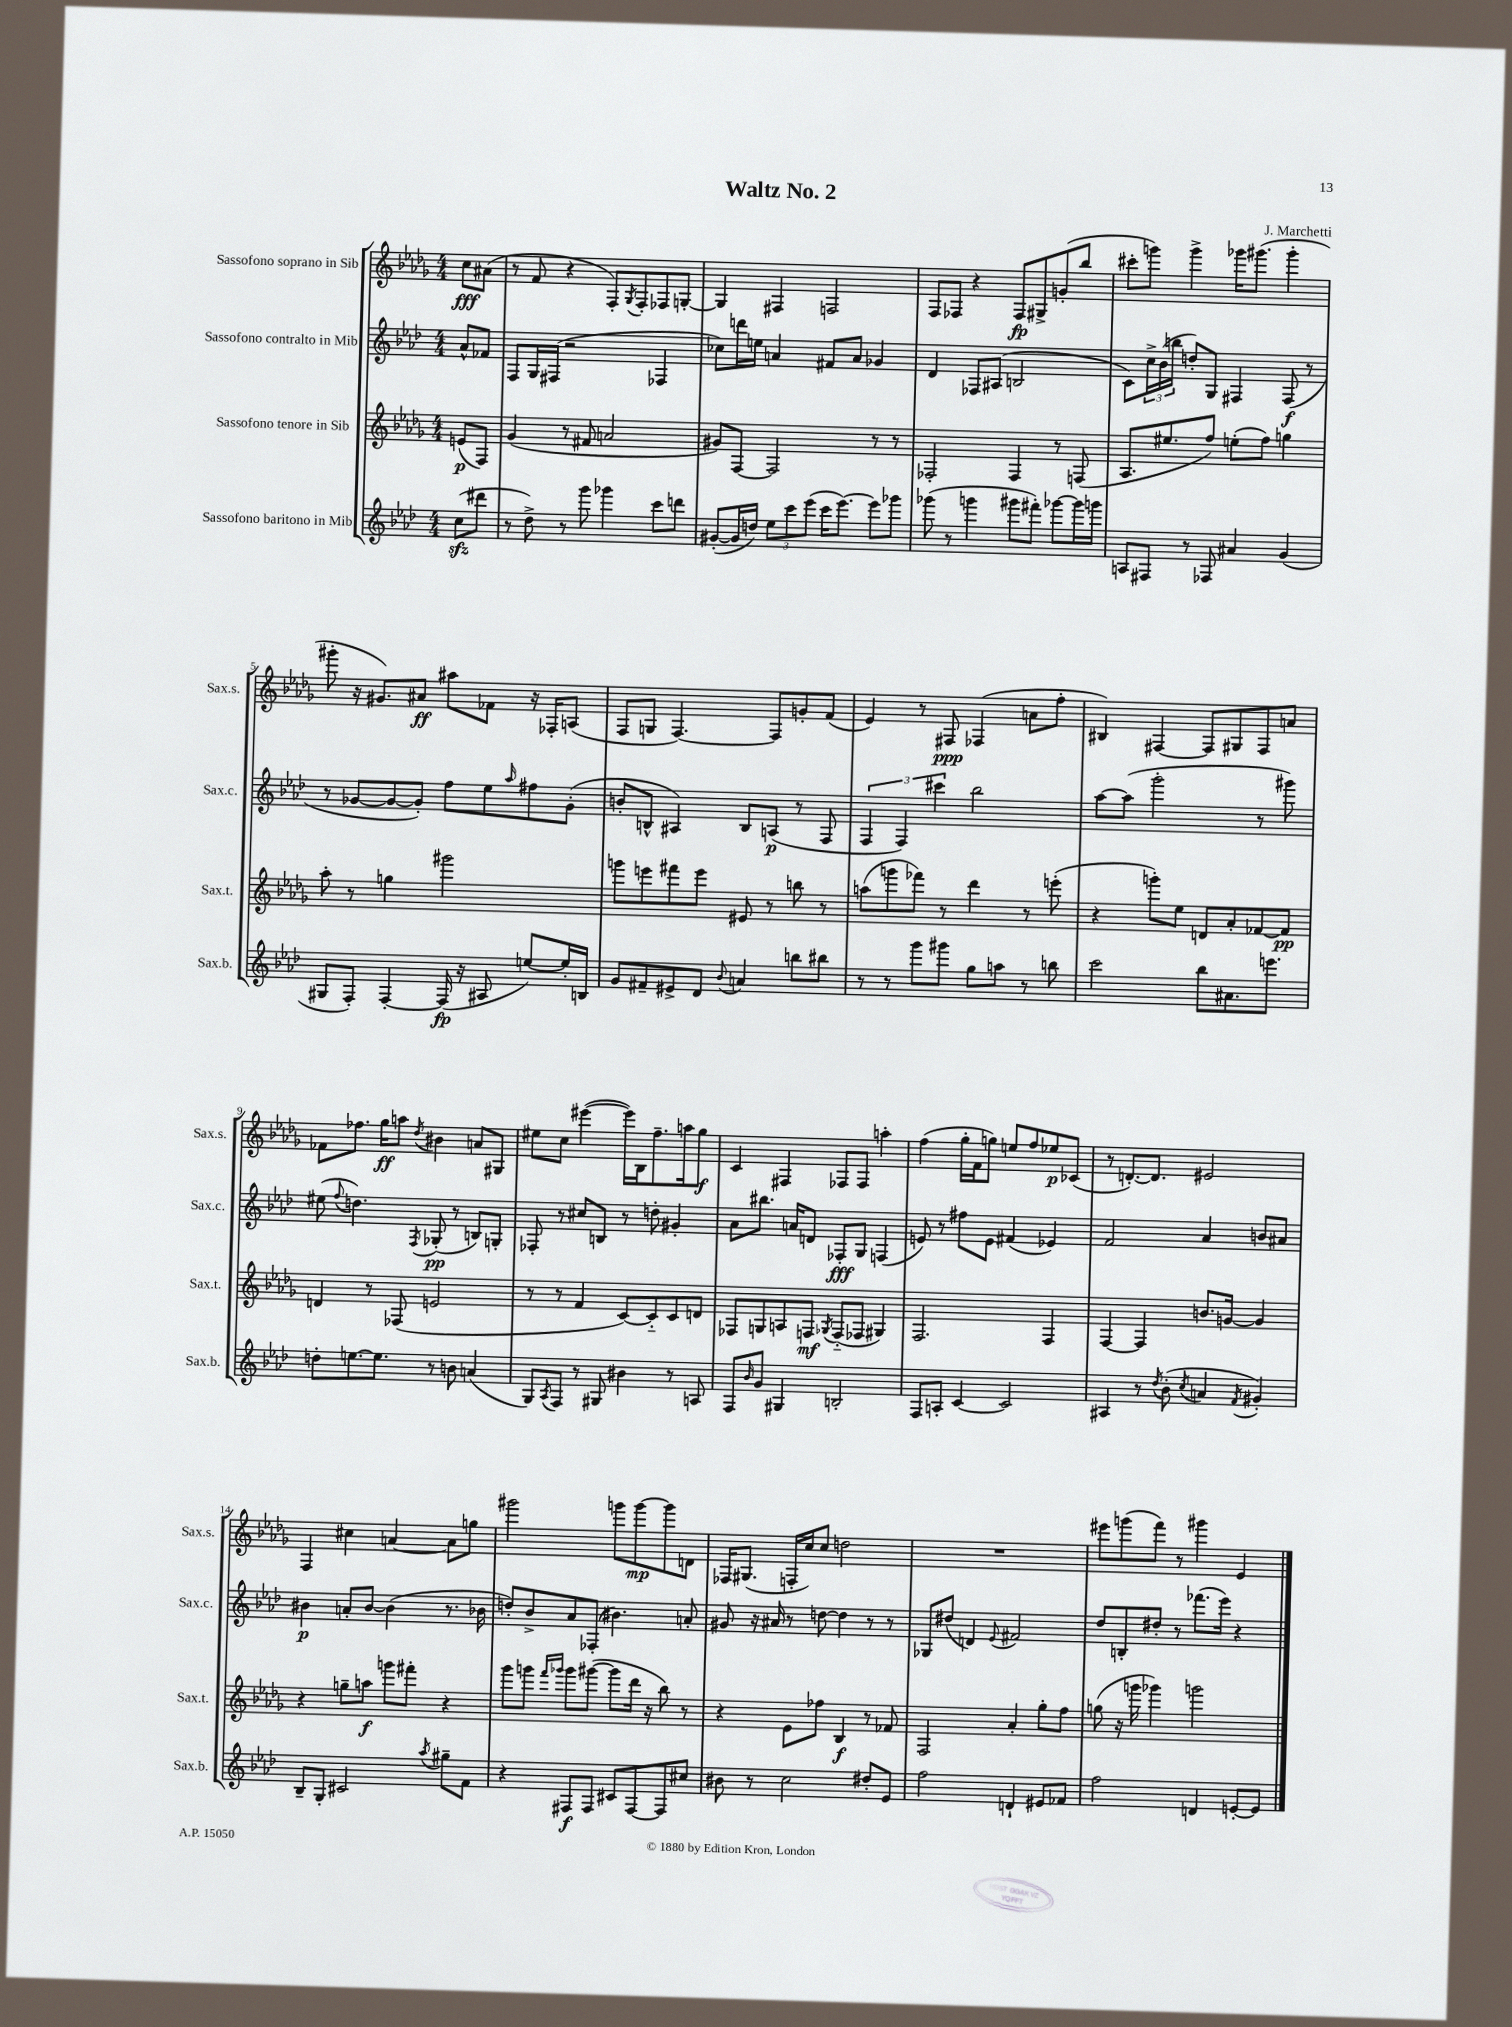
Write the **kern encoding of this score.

**kern	**kern	**kern	**kern
*staff4	*staff3	*staff2	*staff1
*clefG2	*clefG2	*clefG2	*clefG2
*k[b-e-a-d-]	*k[b-e-a-d-g-]	*k[b-e-a-d-]	*k[b-e-a-d-g-]
*M4/4	*M4/4	*M4/4	*M4/4
(8cc	(8e	8a-^^	8cc
8ddd#	8F)	8f-	(8a#
=	=	=	=
8r	(4g-	8F	8r
8dd-^)	.	16G	8f
.	.	(16F#	.
8r	8r	2r	4r
8ggg	8f#	.	.
4ggg-	2a	.	8F')
.	.	.	8qG-
.	.	.	8F'
8ccc	.	4F-	8F-
8ddd	.	.	[8G'
=	=	=	=
([8g#'	8g#)	8cc-)	4G]
16g#]	[8F	16ddd	.
16dd)	.	16ee	.
12ee-	2F]	4a	4F#
12ccc	.	.	.
(12eee-	.	.	.
16ccc	.	8f#	2F
[8.eee-)	.	.	.
.	.	8a	.
8eee-]	8r	4g-	.
8ggg-	8r	.	.
=	=	=	=
(8ggg-	2F-'	4d-	8F
8r	.	.	8F-
4ggg	.	8F-	4r
.	.	(8A#	.
8ggg#	4F-	2B	8F-
8fff#')	.	.	8G#^
[8ggg-	8r	.	(8g'
16ggg-]	(8F	.	8bb-
16ggg	.	.	.
=	=	=	=
8A	8.A-	8c)	8ccc#'
8F#	.	24cc^	8ggg)
.	.	(24b-	.
.	8.ee#	.	.
.	.	24bb	.
8r	.	8dd')	4ggg^
8F-	8ff)	8G	.
4a#	(8ee'	4F#	16ggg-
.	.	.	(8.ggg#
.	8ff)	.	.
(4g	4gg	(8F#	4ggg#'
.	.	8r	.
=	=	=	=
8G#	8aa-'	8r	8ggg#'
8F')	8r	[8g-	16r
.	.	.	8.g#)
[4F'	4gg	8g-_	.
.	.	8g-'])	8a#
(16F]	2ggg#	8ff	8aa#
16r	.	.	.
8A#	.	8ee-	8f-
.	.	16qqaa-	.
[8ee)	.	8ff#	16r
.	.	.	16F-'
16ee']	.	(8g-'	(8A
16B	.	.	.
=	=	=	=
8g	8ggg	8b'	8F
8f#~	8eee	8B^^	8G
8e#^	8fff#	4A#)	[4.F)
8d-	8eee	.	.
8qqb-	.	.	.
4a	8e#	8B	.
.	8r	(8A	8F]
8bb	8bb	8r	8g'
8bb#	8r	8F	(8f
=	=	=	=
8r	(8aa	6F	4e-)
8r	8ggg	.	.
.	.	6F)	.
8ggg	8fff-)	.	8r
.	.	6ccc#	.
8ggg#	8r	.	8F#
8gg	4ddd-	2bb-	(4F-
8aa	.	.	.
8r	8r	.	8a
8bb	(8eee'	.	8ff'
=	=	=	=
2ccc	4r	[8aa-	4B#)
.	.	(8aa-]	.
.	8ggg')	2ggg'	[4F#
.	8ee-	.	.
8bb-	8d	.	8F#]
8.a#	8a-'	.	8G#
.	[8f-	8r	8F#
8.eee	.	.	.
.	8f-]	8ggg#)	8a
=	=	=	=
8dd'	4d	(8ee#	8f-
.	.	8qqff	.
[8.ee	.	4.dd)	8.ff-
.	8r	.	.
8.ee]	.	.	16gg-
.	(8F-	.	8aa
.	.	8qF	8qdd-
8r	2e	(8G-'	4b#
8b	.	8r	.
(4a	.	8B)	8a
.	.	8G'	8G#
=	=	=	=
8G)	8r	8F-'	8ee#
8qA-	.	.	.
8F	8r	8r	8cc
8r	4f	8cc#	([4eee#
8G#	.	8B	.
4b#	[8c)	8r	16eee#])
.	.	.	16B-
.	8c'~]	8dd'	8.ff~
8r	8c	4g#'	.
.	.	.	16aa
8A	8d	.	8gg-
=	=	=	=
8F	8F-	8a-	4c
16qqb-	.	.	.
8g	8G	8.bb#	.
4G#	8A	.	4F#
.	.	16a	.
.	8F	8d	.
.	8qG-	.	.
2B'	(8F'~	8F-'	8F-
.	8F-	8G	8F-
.	4G#)	(4F	4aa'
=	=	=	=
8F	2.F	8e)	(4ff
8A'	.	8r	.
[4c	.	8ff#	16gg-'
.	.	.	16f
.	.	8e	8gg)
2c]	.	(4f#	8ee
.	.	.	8ff
.	4F	4e-)	8ee-
.	.	.	(8c-
=	=	=	=
4A#	[4F	2f	8r
.	.	.	[8.d')
8r	4F]	.	.
.	.	.	8.d]
8qdd-	.	.	.
(8b-'	.	.	.
8qcc	.	.	.
4a	8.b	4a-	2e#
.	[16g	.	.
8qf	.	.	.
4g#')	4g]	8b	.
.	.	8a#	.
=	=	=	=
8B-~	4r	4b#	4F
8G'	.	.	.
2c#	8gg~	8a'	4cc#
.	8aa	[8b#	.
.	8ggg	(4b#]	[4a
.	8fff#'	.	.
8qaa-	.	.	.
8gg#~	4r	8.r	8a]
8f	.	.	8gg
.	.	16b-	.
=	=	=	=
4r	8ggg-	8dd')	2ggg#
.	8ggg	8b-^	.
.	16qqfff	.	.
.	16qqggg-	.	.
8F#	8ggg-	8a-	.
8F#	([8ggg#	(8F-'	.
8c#	8ggg#]	4.b#)	8ggg
[8F#	16ddd-	.	[8ggg
.	16r	.	.
8F#]	8bb-)	.	8ggg]
8cc#	8r	8a'	8d
=	=	=	=
8b#	4r	8g#	16F-
.	.	.	(8.G#
8r	.	16r	.
.	.	16a#	.
2cc	8e-	8r	16F'
.	.	.	16cc)
.	8ff-	[8dd	8cc
.	4B-	4dd]	2dd
8dd#'	8r	8r	.
8e-	8f-	8r	.
=	=	=	=
2ff	2F	8G-	1r
.	.	(8dd#	.
.	.	4d)	.
.	.	8qqe-	.
4d`	4a-'	2f#	.
8e#	8gg-'	.	.
8f-	8ff	.	.
=	=	=	=
2ff	(8gg	8dd-	8eee#
.	16r	8B'	(8ggg
.	16ggg	.	.
.	4ggg-)	8dd#'	8fff)
.	.	8r	8r
4d	2ggg	(8.fff-	4ggg#
.	.	16eee-)	.
[8e'	.	4r	4e-
8e]	.	.	.
==	==	==	==
*-	*-	*-	*-
